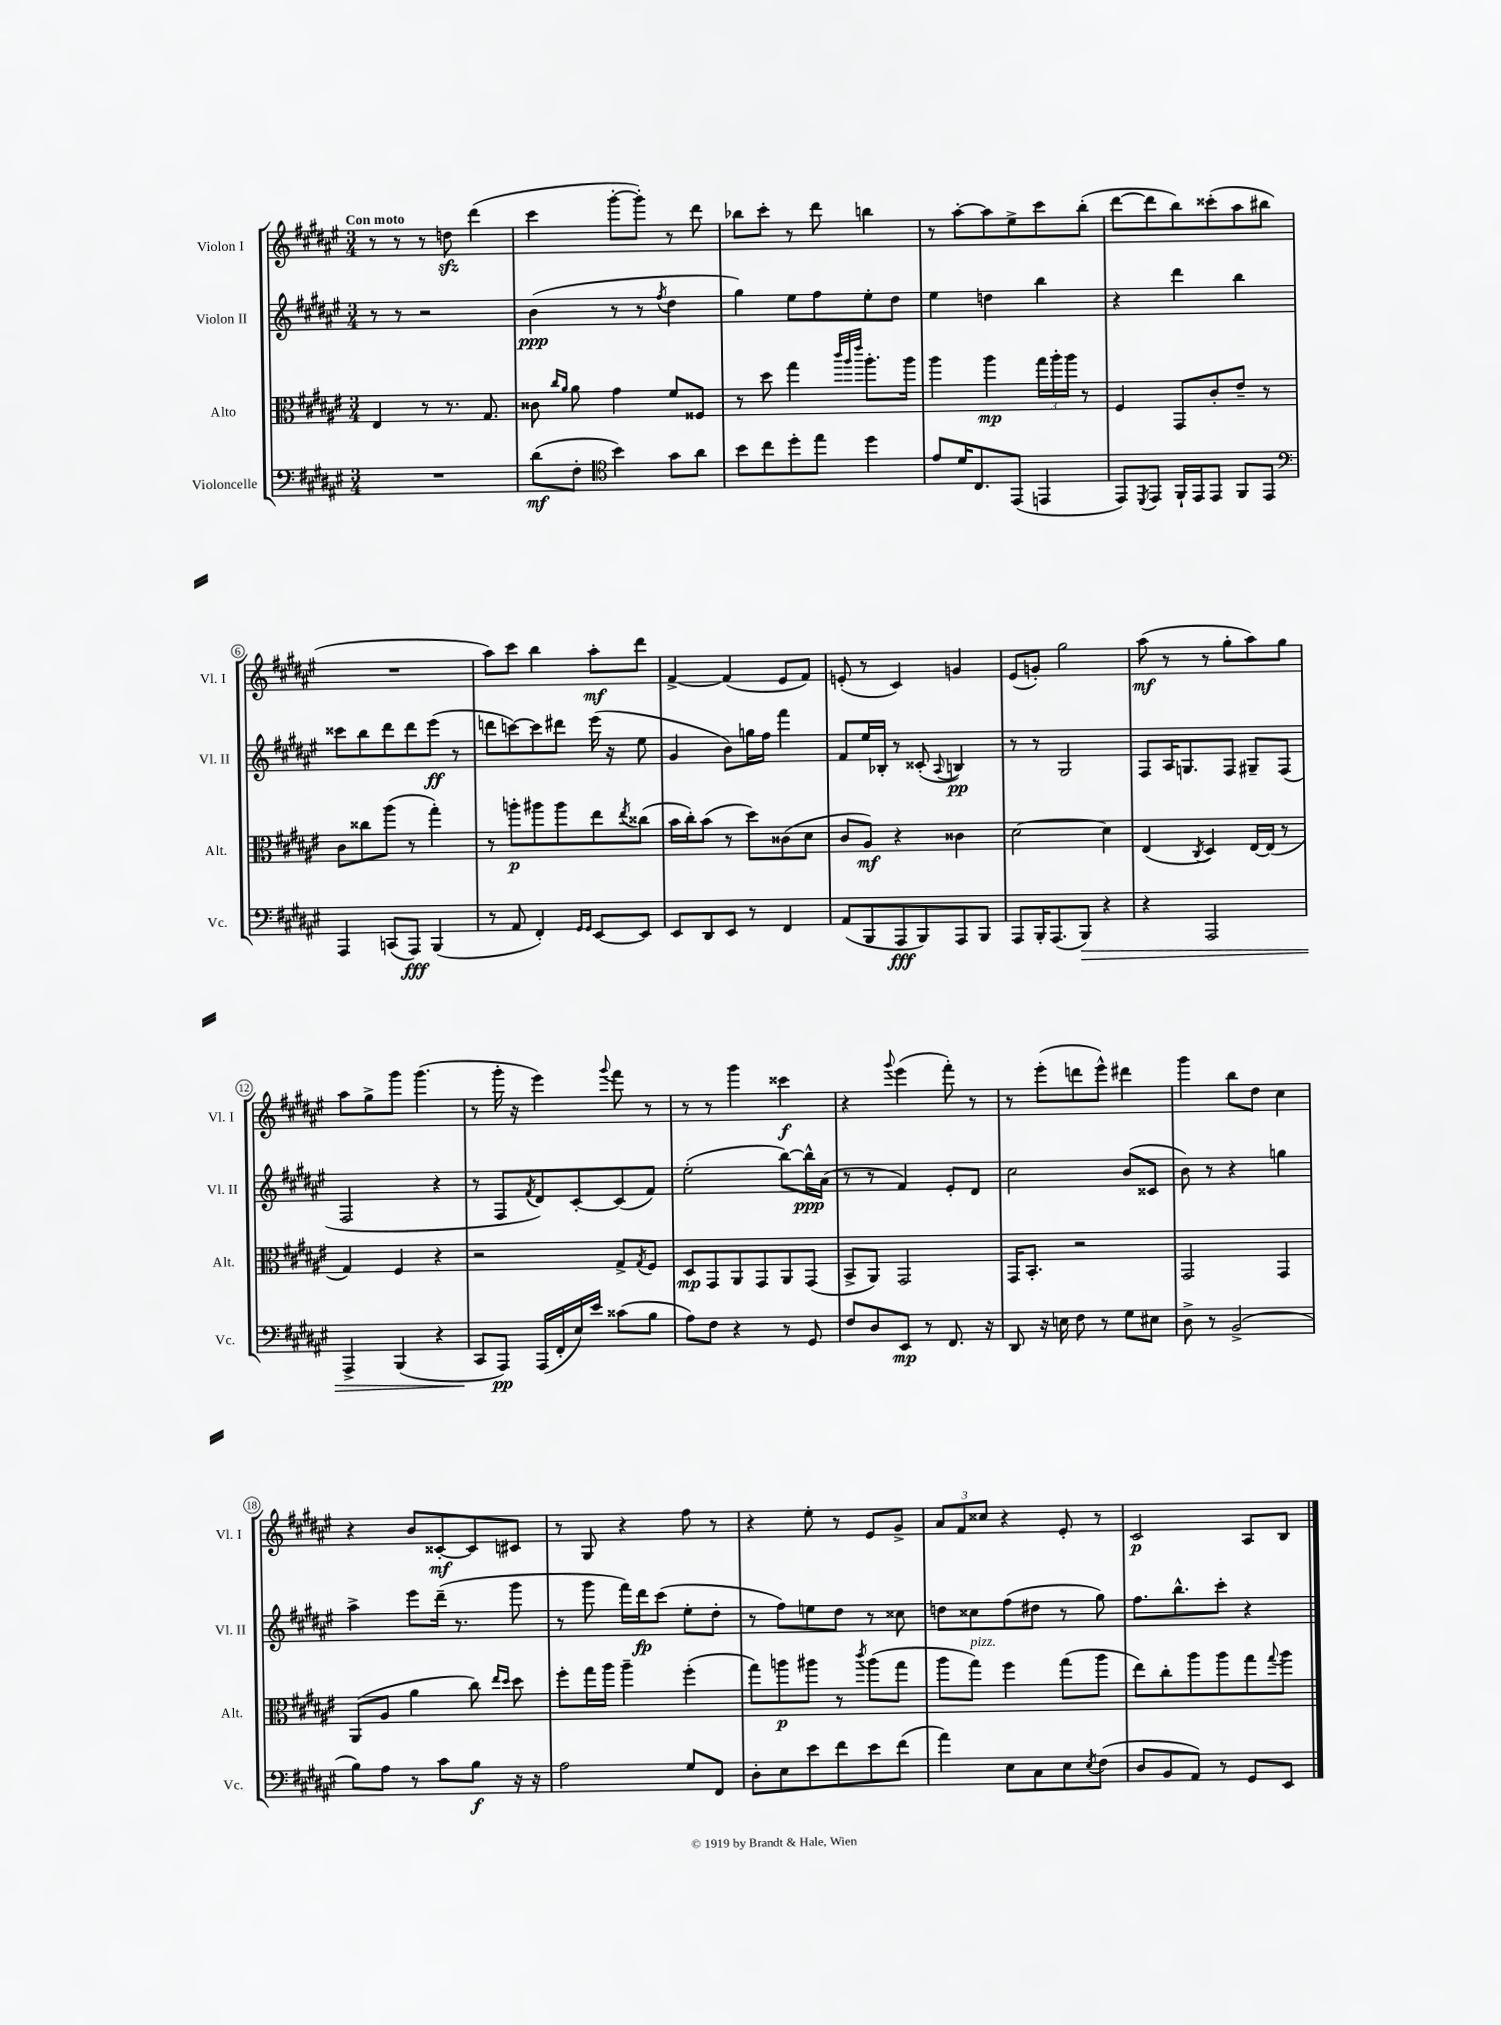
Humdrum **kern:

**kern	**kern	**kern	**kern
*staff4	*staff3	*staff2	*staff1
*clefF4	*clefC3	*clefG2	*clefG2
*k[f#c#g#d#a#e#]	*k[f#c#g#d#a#e#]	*k[f#c#g#d#a#e#]	*k[f#c#g#d#a#e#]
*M3/4	*M3/4	*M3/4	*M3/4
2.r	4E#	8r	8r
.	.	8r	8r
.	8r	2r	8r
.	8.r	.	8dd
.	.	.	(4ddd#
.	8.G#	.	.
=	=	=	=
(8d#	8c##	(4b	4ccc#
.	16qqcc#	.	.
.	16qqa#	.	.
8F#'	8a#	.	.
*clefC4	*	*	*
4b)	4g#	8r	[8ggg#'
.	.	8r	8ggg#'])
.	.	8qff#	.
8g#	8f#	4dd#	8r
8a#	8F##	.	8ddd#
=	=	=	=
8b	8r	4gg#)	8bb-
8cc#	8dd#	.	8ccc#'
8dd#'	4gg#	8ee#	8r
8ee#	.	8ff#	8ddd#
.	32qqccc#	.	.
.	32qqaa#	.	.
.	32qqeee#	.	.
4dd#	8.aa#'	8ee#'	4bb
.	.	8dd#	.
.	16aa#	.	.
=	=	=	=
8e#	4aa#	4ee#	8r
16d#	.	.	[8aa#'
8.C#	.	.	.
.	4aa#	4dd	8aa#]
(8EE#	.	.	8ee#^
4EE	24gg#	4bb	8ccc#
.	24aa#'	.	.
.	24aa#	.	.
.	8r	.	(8bb'
=	=	=	=
8EE#)	4F#	4r	[8ddd#
8qDD#	.	.	.
8EE#	.	.	8ddd#]
16FF#`	8GG#	4ddd#	8bb)
16EE#	.	.	.
8EE#	8c#'	.	(8ccc##'
8FF#	8e#~	4bb	8aa#
8EE#	8r	.	8bb#
=	=	=	=
*clefF4	*	*	*
4AAA#	8c#	8ccc##	2.r
.	8cc##	8bb	.
(8CC	(8aa#	8ddd#	.
8AAA#)	8r	8ddd#	.
(4BBB	4gg#')	(8eee#	.
.	.	8r	.
=	=	=	=
8r	8r	8ddd	8aa#)
8AA#	8aa'	[8ccc)	8ccc#
4FF#')	8aa#	8ccc]	4bb
.	8aa#	8ddd#	.
16qqGG#	.	.	.
16qqGG#	.	.	.
[8EE#	8ee#	(16eee#	8aa#'
.	.	16r	.
.	8qee#	.	.
8EE#]	(8cc##	8ee#	8ddd#
=	=	=	=
8EE#	16b	4g#	[4f#^
.	16cc#')	.	.
8DD#	(8b	.	.
8EE#	8r	8b)	(4f#]
8r	8dd#)	16gg	.
.	.	16ff#	.
4FF#	(8c##	4fff#	8e#
.	8d#	.	8f#)
=	=	=	=
(8AA#	8c#	8f#	(8e'
8BBB	8A#)	16ee#	8r
.	.	16B-'	.
8AAA#	4r	8r	4c#)
8BBB)	.	(8c##'	.
.	.	8qqA#	.
8AAA#	4c##	4B)	4g
8BBB	.	.	.
=	=	=	=
8AAA#	[2d#	8r	(8e#
16BBB'	.	8r	8g')
(8.AAA#	.	.	.
.	.	2G#	2gg#
8BBB)	.	.	.
4r	4d#]	.	.
=	=	=	=
4r	(4E#	8F#	(8aa#
.	.	16A#	8r
.	.	8.G	.
.	8qC#	.	.
2AAA#	4D#)	.	8r
.	.	8F#	8gg#'
.	[16E#	8G#~	8aa#)
.	(16E#]	.	.
.	8r	(8F#	8gg#
=	=	=	=
4AAA#^	4G#)	2F#	8aa#
.	.	.	8gg#^
(4BBB	4F#	.	8ggg#
.	.	.	(4.ggg#
4r	4r	4r	.
=	=	=	=
8CC#	2r	8r	8r
8AAA#)	.	8F#	16ggg#'
.	.	.	16r
.	.	8qf#	.
(16AAA#	.	8d#)	4eee#)
16FF#'	.	.	.
16E#)	.	[8c#'	.
16e#	.	.	.
.	.	.	8qqggg#
(8c##	8G#^	(8c#]	8fff#
.	8qG#	.	.
8B	8F#	8f#)	8r
=	=	=	=
8A#)	8D#	(2ee#'	8r
8F#	8GG#	.	8r
4r	8AA#	.	4ggg#
.	8GG#	.	.
8r	8AA#	[8bb)	4ccc##
8GG#	(8GG#	16bb^^]	.
.	.	(16a#	.
=	=	=	=
8F#	8BB^	8r	4r
8D#	8AA#)	8r	.
.	.	.	8qqggg#
8EE#	2GG#	4f#)	(4eee#
8r	.	.	.
8.FF#	.	8e#'	8fff#')
.	.	8d#	8r
16r	.	.	.
=	=	=	=
8DD#	16GG#	2cc#	8r
.	8.BB'	.	.
16r	.	.	(8eee#'
16E	.	.	.
8F#	2r	.	8ddd
8r	.	.	8eee#^^)
8G#	.	(8b	4ddd#
8E#	.	8c##	.
=	=	=	=
8D#^	2GG#	8b)	4ggg#
8r	.	8r	.
(2BB^	.	4r	8bb
.	.	.	8dd#
.	4GG#	4gg	4cc#
=	=	=	=
8B)	(8AA#	4aa#^	4r
8A#	8A#	.	.
8r	4a#	8eee#	8b
8c#	.	(16ddd#~	[8c##'
.	.	8.r	.
8B	8cc#)	.	8c##]
.	16qqee#	.	.
.	16qqdd#	.	.
16r	8dd#	8ggg#	8c#
16r	.	.	.
=	=	=	=
2A#	8ff#'	8r	8r
.	16gg#	8ggg#	8G#
.	16aa#	.	.
.	4aa#~	16fff#)	4r
.	.	16ddd#	.
.	.	(8ccc#	.
8G#	(4ff#'	8ee#'	8ff#
8FF#	.	8dd#'	8r
=	=	=	=
8D#'	8gg#)	8r	4r
8E#	8aa	8ff#)	.
8e#	8aa#	8ee	8ee#'
8f#	8r	8dd#	8r
.	8qccc#	.	.
8e#	(8aa#	8r	8e#
(8f#	8gg#	8cc##	8g#^
=	=	=	=
4a#)	8aa#	8dd	12a#
.	.	.	12f#
.	8gg#)	8cc##	.
.	.	.	12cc##
8E#	4ff#	(8ff#	4r
8C#	.	8dd#	.
8E#	(8gg#	8r	8e#'
8qE#	.	.	.
(8F#	8aa#	8gg#)	8r
=	=	=	=
8D#	8ee#)	8.ff#	2c#
8BB	8cc#'	.	.
.	.	8.bb^^	.
8AA#)	8aa#	.	.
8r	8aa#	8ccc#'	.
8GG#	8gg#	4r	8A#
.	8qqgg#	.	.
8EE#	8aa#	.	8B
==	==	==	==
*-	*-	*-	*-
